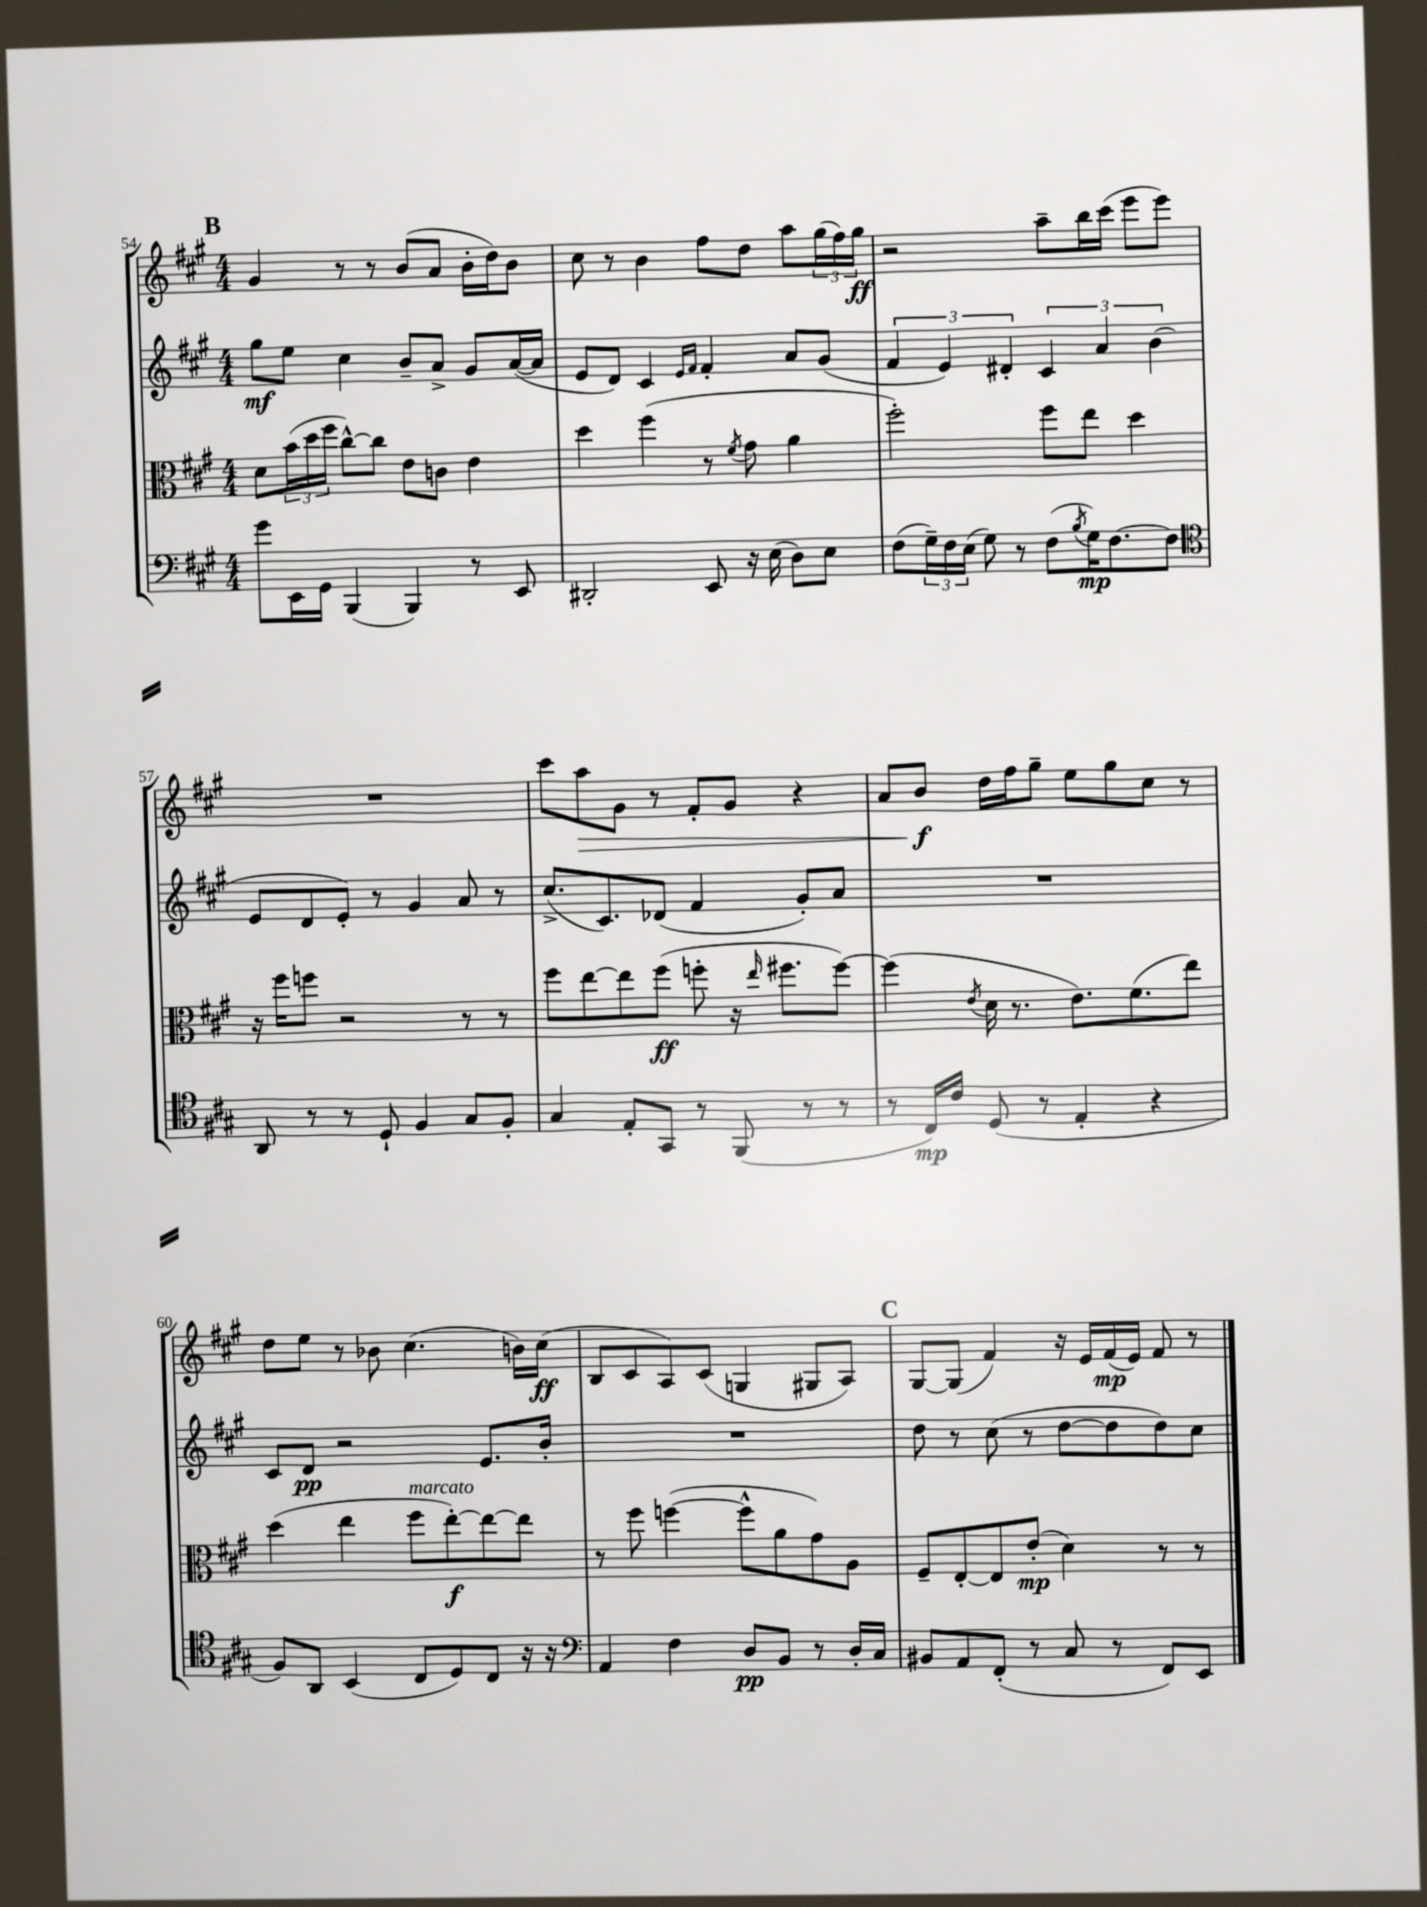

**kern	**kern	**kern	**kern
*staff4	*staff3	*staff2	*staff1
*clefF4	*clefC3	*clefG2	*clefG2
*k[f#c#g#]	*k[f#c#g#]	*k[f#c#g#]	*k[f#c#g#]
*M4/4	*M4/4	*M4/4	*M4/4
8g#	8d	8gg#	4g#
16EE	(24b	8ee	.
.	24dd	.	.
16GG#	.	.	.
.	24ff#	.	.
(4BBB	[8cc#^^)	4cc#	8r
.	8cc#]	.	8r
4BBB)	8e	8b~	(8b
.	8c	8a^	8a
8r	4e	8g#	16b'
.	.	.	16dd)
8EE	.	([16a	8b
.	.	16a]	.
=	=	=	=
2DD#'	4dd	8e	8cc#
.	.	8d)	8r
.	(4ff#	4c#	4b
.	.	16qqe	.
.	.	16qqf#	.
8EE	8r	4f#'	8ff#
.	8qf#	.	.
16r	8g#	.	8dd
(16E	.	.	.
8D)	4a	8a	8aa
8E	.	(8g#	(24gg#
.	.	.	24ff#)
.	.	.	24gg#
=	=	=	=
(8F#	2ff#')	6f#	2r
24G#~)	.	.	.
24F#	.	6e)	.
(24E	.	.	.
8G#)	.	.	.
.	.	6d#'	.
8r	.	.	.
(8F#	8ff#	6c#	8aa~
8qB	.	.	.
16G#)	8ee	.	16bb
.	.	6a	.
[8.F#	.	.	(16ccc#
.	4dd	.	8eee
.	.	(6b	.
8F#]	.	.	8eee)
=	=	=	=
*clefC4	*	*	*
8AA	16r	8e	1r
.	16ff#	.	.
8r	8ff	8d	.
8r	2r	8e')	.
8D`	.	8r	.
4F#	.	4g#	.
8G#	8r	8a	.
8F#'	8r	8r	.
=	=	=	=
4G#	8ff#	(8.cc#^	8ccc#
.	[8ee	.	8aa
.	.	8.c#)	.
8E'	8ee]	.	8g#
8GG#	(8ff#	(8d-	8r
8r	8ff'	4f#	8f#'
(8FF#	16r	.	8g#
.	16qqee	.	.
.	8.ff#	.	.
8r	.	8g#')	4r
8r	[8ff#)	8a	.
=	=	=	=
8r	(4ff#]	1r	8a
16C#)	.	.	8b
16c#	.	.	.
.	8qe	.	.
(8D	16d	.	16dd
.	8.r	.	16ff#
8r	.	.	8gg#~
4E'	8.e)	.	8ee
.	.	.	8gg#
.	(8.f#	.	.
4r	.	.	8cc#
.	8ee)	.	8r
=	=	=	=
8F#)	(4dd	8c#	8dd
8AA	.	8d	8ee
(4BB	4ee	2r	8r
.	.	.	8b-
8C#	8ff#	.	(4.cc#
8D)	[8ee')	.	.
8C#	8ee_	8.e	.
16r	8ee]	.	16b)
16r	.	16b'	(16cc#
=	=	=	=
*clefF4	*	*	*
4AA	8r	1r	8B
.	8ff#	.	8c#
4F#	([4ff	.	8A)
.	.	.	(8c#
8D	8ff^^]	.	4G
8BB	8a	.	.
8r	8g#)	.	8G#
16D'	8A	.	8A)
16C#	.	.	.
=	=	=	=
8BB#	8F#~	8dd	[8G#
8AA	[8E'	8r	(8G#]
(8FF#'	8E]	(8cc#	4f#)
8r	(8e'	8r	.
8C#	4d)	[8dd	16r
.	.	.	16e
8r	.	8dd]	(16f#
.	.	.	16e)
8FF#)	8r	8dd)	8f#
8EE	8r	8cc#	8r
==	==	==	==
*-	*-	*-	*-
